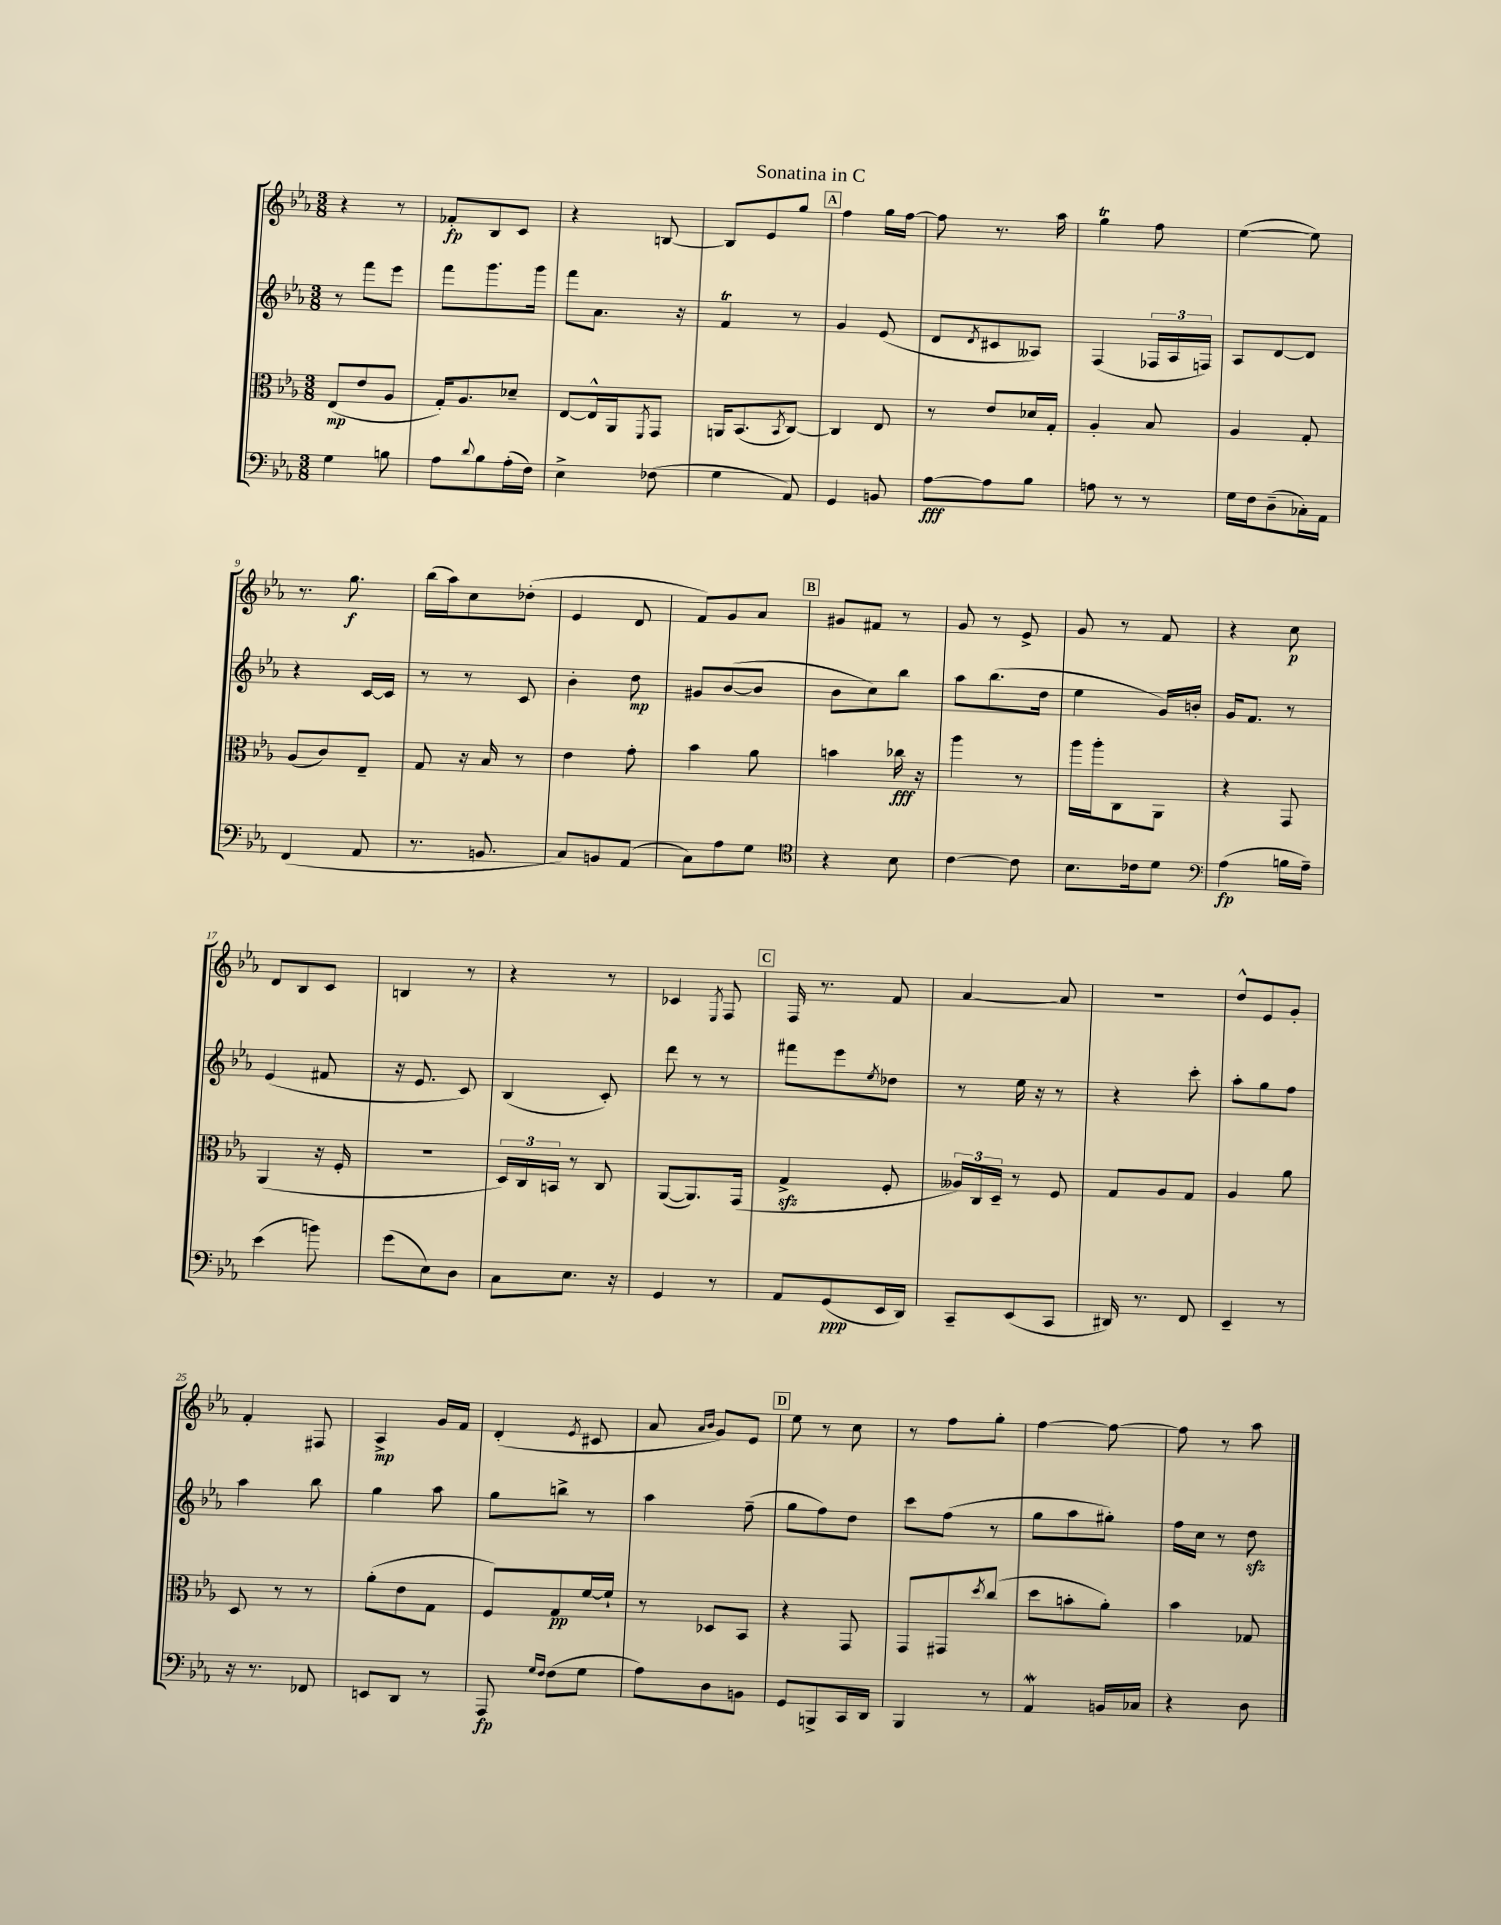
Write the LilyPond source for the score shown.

\header { title = "Sonatina in C" }
<<
\new StaffGroup <<
\new Staff = "s0" {
    \clef treble \key ees \major \numericTimeSignature \time 3/8
    r4 r8 |
    fes'8-.\fp bes8 c'8 |
    r4 b8~ |
    b8 ees'8 g''8 |
    \mark \markup { \box "A" } f''4 g''16 f''16~ |
    f''8 r8. aes''16 |
    g''4\trill f''8 |
    ees''4~( ees''8) |
    r8. g''8.\f |
    bes''16( aes''16) c''8 des''8-.( |
    ees'4 d'8 |
    f'8) g'8 aes'8 |
    \mark \markup { \box "B" } gis'8 fis'8 r8 |
    g'8 r8 ees'8-> |
    g'8 r8 f'8 |
    r4 c''8\p |
    d'8 bes8 c'8 |
    b4 r8 |
    r4 r8 |
    ces'4 \acciaccatura { ees8 } f8 |
    \mark \markup { \box "C" } f16 r8. f'8 |
    aes'4~ aes'8 |
    R4. |
    d''8-^ ees'8 g'8-. |
    f'4-. fis8 |
    aes4->\mp g'16 f'16 |
    d'4-.( \acciaccatura { ees'8 } cis'8 |
    aes'8 \grace { aes'16 bes'16 } g'8) ees'8 |
    \mark \markup { \box "D" } ees''8 r8 c''8 |
    r8 f''8 g''8-. |
    f''4~ f''8~ |
    f''8 r8 aes''8 \bar "|." |
}
\new Staff = "s1" {
    \clef treble \key ees \major \numericTimeSignature \time 3/8
    r8 f'''8 ees'''8 |
    f'''8 g'''8. g'''16 |
    f'''8 aes'8. r16 |
    f'4\trill r8 |
    \mark \markup { \box "A" } g'4 ees'8( |
    d'8 \acciaccatura { d'8 } cis'8 aeses8) |
    f4( \tuplet 3/2 { fes16 aes16 f16) } |
    aes8 d'8~ d'8 |
    r4 c'16~ c'16 |
    r8 r8 c'8 |
    bes'4-. d''8\mp |
    gis'8 bes'8~( bes'8 |
    \mark \markup { \box "B" } bes'8 c''8) bes''8 |
    aes''8 bes''8.( d''16 |
    ees''4 g'16) b'16-. |
    g'16 f'8. r8 |
    ees'4( fis'8 |
    r16 ees'8. c'8) |
    bes4( c'8-.) |
    d'''8 r8 r8 |
    \mark \markup { \box "C" } fis'''8 ees'''8 \acciaccatura { ees''8 } des''8 |
    r8 ees''16 r16 r8 |
    r4 c'''8-. |
    aes''8-. g''8 f''8 |
    aes''4 bes''8 |
    g''4 aes''8 |
    g''8 b''8-> r8 |
    aes''4 f''8--( |
    \mark \markup { \box "D" } g''8 f''8) d''8 |
    c'''8 f''8( r8 |
    g''8 aes''8 gis''8-.) |
    f''16 c''16 r8 d''8\sfz \bar "|." |
}
\new Staff = "s2" {
    \clef alto \key ees \major \numericTimeSignature \time 3/8
    ees8\mp( ees'8 aes8 |
    g16-.) aes8. des'8-- |
    ees8~ ees16-^ aes,16 \acciaccatura { f,8 } g,8 |
    a,16 bes,8.( \acciaccatura { bes,8 } c8~) |
    \mark \markup { \box "A" } c4 ees8 |
    r8 ees'8 des'16 g16-. |
    aes4-. bes8 |
    aes4 g8-. |
    aes8( c'8) ees8-- |
    g8 r16 bes16 r8 |
    ees'4 g'8-. |
    bes'4 aes'8 |
    \mark \markup { \box "B" } b'4 ces''16\fff r16 |
    aes''4 r8 |
    aes''16 aes''16-. c8 aes,8 |
    r4 g,8 |
    aes,4( r16 f16-. |
    R4. |
    \tuplet 3/2 { d16) c16 b,16 } r8 c8 |
    aes,8~( aes,8.) g,16( |
    \mark \markup { \box "C" } g4->\sfz f8-. |
    \tuplet 3/2 { aeses16) c16 d16-- } r8 f8 |
    g8 aes8 g8 |
    aes4 aes'8 |
    d8 r8 r8 |
    aes'8-.( ees'8 g8 |
    f8) g8\pp f'16~ f'16-! |
    r8 des8 bes,8 |
    \mark \markup { \box "D" } r4 g,8 |
    g,8 gis,8 \acciaccatura { d''8 } c''8( |
    d''8 b'8-. aes'8-.) |
    bes'4 ges8 \bar "|." |
}
\new Staff = "s3" {
    \clef bass \key ees \major \numericTimeSignature \time 3/8
    g4 b8 |
    aes8 \appoggiatura { d'8 } bes8 aes16-.( f16) |
    ees4-> fes8( |
    g4 aes,8) |
    \mark \markup { \box "A" } g,4 b,8 |
    aes8~\fff aes8 bes8 |
    a8 r8 r8 |
    g16 f16 d8--( ces16-.) aes,16 |
    f,4( aes,8 |
    r8. b,8. |
    c8) b,8 aes,8( |
    c8) aes8 g8 |
    \mark \markup { \box "B" } \clef tenor r4 bes8 |
    c'4~ c'8 |
    bes8. ces'16 d'8 |
    \clef bass aes4\fp( b16 aes16--) |
    ees'4( b'8) |
    g'8( ees8) d8 |
    c8 ees8. r16 |
    g,4 r8 |
    \mark \markup { \box "C" } aes,8 g,8\ppp( ees,16 d,16) |
    c,8-- ees,8( c,8 |
    dis,16) r8. f,8 |
    ees,4-- r8 |
    r16 r8. fes,8 |
    e,8 d,8 r8 |
    aes,,8\fp \grace { g16 f16 } f8( g8 |
    aes8) d8 b,8 |
    \mark \markup { \box "D" } g,8 b,,8-> c,16 d,16 |
    bes,,4 r8 |
    aes,4\mordent b,16 ces16 |
    r4 d8 \bar "|." |
}
>>
>>
